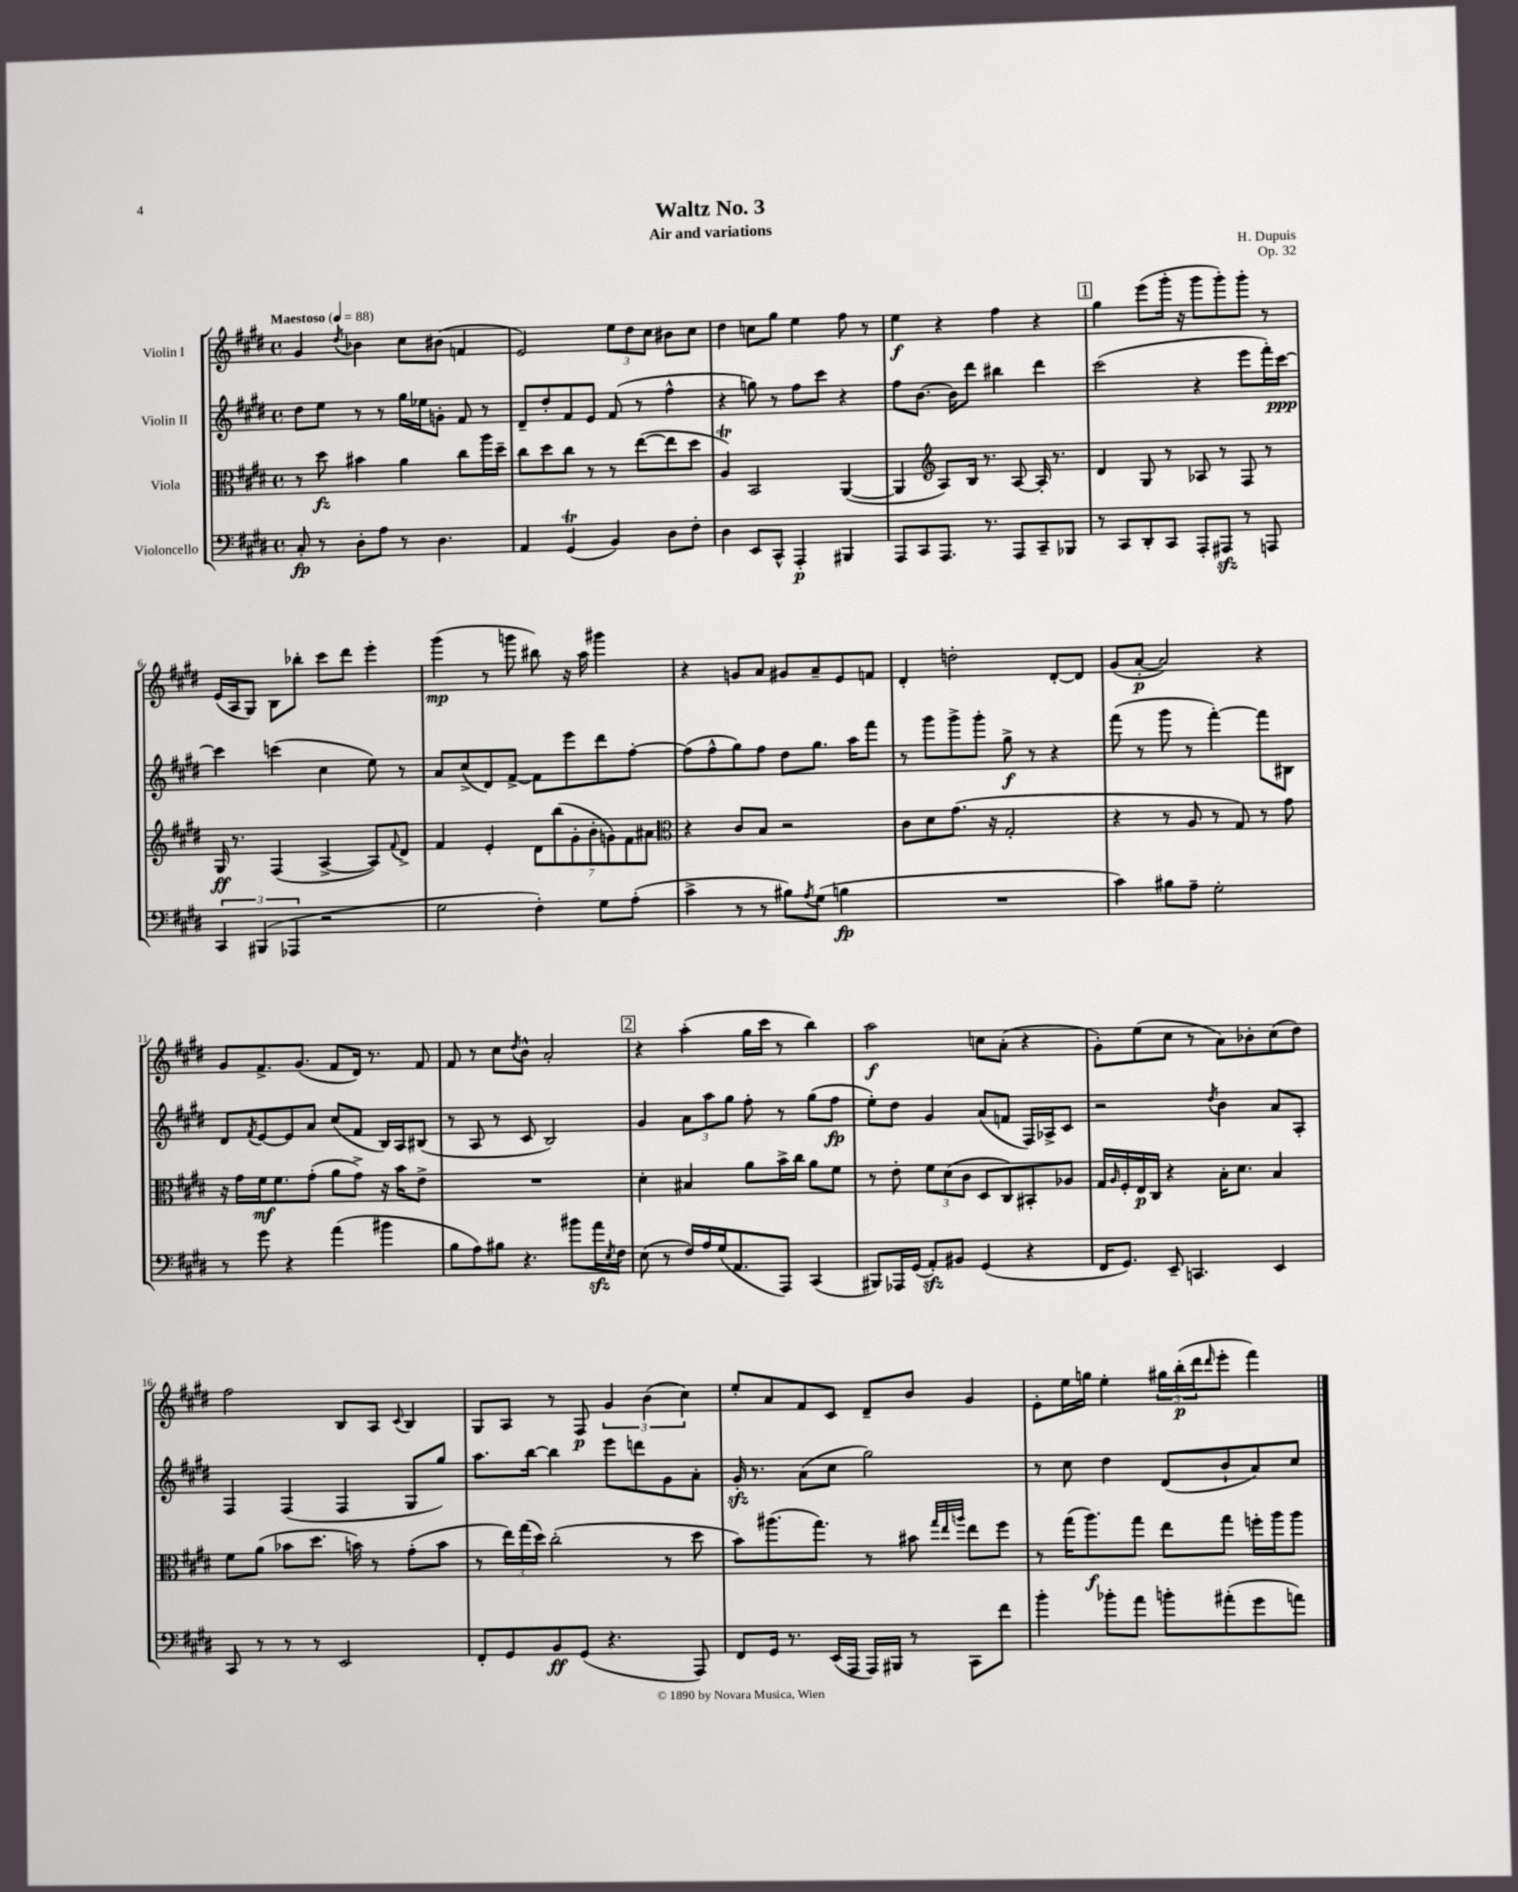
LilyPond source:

\header { title = "Waltz No. 3" composer = "H. Dupuis" subtitle = "Air and variations" opus = "Op. 32" }
<<
\new StaffGroup <<
\new Staff = "s0" \with { instrumentName = "Violin I" } {
    \clef treble \key e \major \defaultTimeSignature \time 4/4 \tempo "Maestoso" 4 = 88
    gis'4 \acciaccatura { dis''8 } bes'4 cis''8 bis'8( f'4 |
    e'2) \tuplet 3/2 { e''8 dis''8 cis''8 } bis'8 cis''8 |
    dis''4 c''8 gis''8 e''4 fis''8 r8 |
    e''4\f r4 fis''4 r4 |
    \mark \markup { \box "1" } gis''4 e'''8( gis'''16-. r16 gis'''8 gis'''8-.) gis'''8-. r8 |
    e'16( a16 gis8) b8 bes''8-. cis'''8 dis'''8 e'''4-. |
    gis'''4\mp( r8 g'''8 bis''8) r16 a''16 gis'''4 |
    r4 g'8 a'8 gis'8 a'8-- e'8 f'8 |
    dis'4-. d''2-. dis'8~-. dis'8 |
    gis'8( a'8~-.\p a'2) r4 |
    gis'8 fis'8.-> gis'8.( fis'8 dis'16) r8. fis'8 |
    fis'8 r8 cis''8 \acciaccatura { dis''8 } b'8-^ a'2-. |
    \mark \markup { \box "2" } r4 a''4-.( gis''16 cis'''16 r8 b''4) |
    a''2\f c''8 a'8-.( r4 |
    gis'8-.) e''8( cis''8 r8 a'8) bes'8-. cis''8( dis''8) |
    fis''2 b8 a8 \appoggiatura { cis'8 } b4 |
    gis8 a8 r8 fis8\p \tuplet 3/2 { gis'4 b'4( cis''4) } |
    e''8-. a'8 fis'8 cis'8 dis'8-- b'8 gis'4 |
    e'8-. e''16 g''16 e''4-. \tuplet 3/2 { gis''16 b''16-.\p( dis'''16 } \grace { dis'''16 } e'''8-. fis'''4) \bar "|." |
}
\new Staff = "s1" \with { instrumentName = "Violin II" } {
    \clef treble \key e \major \defaultTimeSignature \time 4/4
    dis''8 e''8 r8 r8 gis''16 ees''16 g'8-. fis'8 r8 |
    dis'8-- dis''8-. fis'8 e'8 fis'8( r8 fis''4-^ |
    r4 g''8) r8 fis''8 cis'''8 r4 |
    fis''8 b'8.~ b'16 dis'''8 bis''4 dis'''4 |
    \mark \markup { \box "1" } cis'''2( r4 e'''8 fis'''16-.) cis'''16~\ppp |
    cis'''4 c'''4( cis''4 e''8) r8 |
    a'8 cis''8->( dis'8) fis'8~-> fis'8 e'''8 dis'''8 fis''8~-. |
    fis''8( fis''8-^ gis''8) fis''8 dis''8 gis''8. a''16 fis'''8 |
    r8 gis'''8 gis'''8-> gis'''8-. gis''8->\f r8 r4 |
    fis'''8( r8 gis'''8 r8 fis'''4~-.) fis'''8 bis8 |
    dis'8 \acciaccatura { fis'8 } e'8~ e'8 a'8 cis''8( fis'8 b16) a16 bis8( |
    r8 a8 r8 cis'8 b2) |
    \mark \markup { \box "2" } gis'4 \tuplet 3/2 { a'8 a''8 gis''8 } fis''8-. r8 gis''8( fis''8\fp |
    e''8-.) dis''8 gis'4 a'8( f'8 fis16) aes16-> cis'8 |
    r2 \acciaccatura { dis''8 } b'4 a'8 a8-. |
    fis4 fis4( fis4 gis8 gis''8) |
    a''8. b''16~ b''4 e'''8 d'''8 gis'8 a'8-. |
    gis'16-.\sfz r8. a'8( cis''8 gis''2) |
    r8 cis''8 dis''4 dis'8( b'8-! a'8) cis''8 \bar "|." |
}
\new Staff = "s2" \with { instrumentName = "Viola" } {
    \clef alto \key e \major \defaultTimeSignature \time 4/4
    r8 dis''8\fz bis'4 a'4 cis''8 a''16 dis''16-- |
    cis''8 dis''8 cis''8 r8 r8 e''8~( e''8 dis''8 |
    a4\trill) b,2 a,4~( |
    a,4 \clef treble a8) b16 r8. a8~ a16-. r8. |
    \mark \markup { \box "1" } dis'4 gis8 r8 aes8 r8 fis8 r8 |
    gis16\ff r8. fis4( a4~-> a8) \appoggiatura { fis'8 } dis'8-> |
    fis'4 e'4-. \tuplet 7/4 { dis'8 b''8( gis'8-. b'8-. g'8) fis'8 ais'8 } |
    \clef alto r4 cis'8 b8 r2 |
    cis'8 dis'8 gis'8.( r16 gis2-. |
    r4 r8 a8 r8 gis8) r8 gis'8 |
    r16 gis'16 fis'16\mf fis'8. gis'8-.( a'8 gis'8->) r16 b'16 e'8-> |
    R1 |
    \mark \markup { \box "2" } dis'4-. bis4 a'8 b'16-> cis''16 a'8 fis'8 |
    r8 e'8-. \tuplet 3/2 { fis'8 dis'8( cis'8 } dis8 cis8) bis,8-. aes8 |
    gis16 \grace { a16 } fis16-. e16\p cis16 r4 b16-. dis'8. b4 |
    fis'8 a'8( bes'8 dis''8. b'16) r8 gis'8-.( b'8 |
    r8 \tuplet 3/2 { e''16) gis''16( dis''16) } cis''2-.( r8 dis''8 |
    b'8) ais''8.( gis''8.) r8 bis'8 \grace { gis''32 e''32 a''32 } e''8 fis''8 |
    r8 gis''16( a''8.\f) gis''8 e''8 gis''8 f''16-. a''16 a''8 \bar "|." |
}
\new Staff = "s3" \with { instrumentName = "Violoncello" } {
    \clef bass \key e \major \defaultTimeSignature \time 4/4
    cis8-.\fp r8 dis8-. a8 r8 dis4. |
    a,4 gis,4\trill( b,4) dis8 fis8-. |
    dis4 e,8 cis,8-^ a,,4-.\p bis,,4 |
    a,,8 cis,8 a,,8. r8. a,,8 cis,8-- bes,,8 |
    \mark \markup { \box "1" } r8 cis,8 dis,8-. cis,8 a,,8-. ais,,8\sfz r8 a,,8 |
    \tuplet 3/2 { cis,4 bis,,4( aes,,4 } r2 |
    gis2 fis4-.) gis8 a8-.( |
    cis'4-> r8 r8 bis8) \acciaccatura { a8 } gis8( b4\fp |
    R1 |
    cis'4) bis8 a8-- gis2-. |
    r8 gis'8 r4 a'4( bis'4 |
    b8 a8) bis8 r4. bis'8 a'16\sfz \acciaccatura { e8 } fis16 |
    \mark \markup { \box "2" } e8( r8 fis16) a16 gis16( a,8. a,,8) cis,4( |
    bis,,8) aes,,16 gis,16( a,8-.\sfz) bis,8 gis,4( r4 |
    fis,16 gis,8.) e,8-- c,4. e,4 |
    cis,8 r8 r8 r8 e,2 |
    fis,8-. gis,8 b,8\ff gis,8( r4. a,,8) |
    fis,8 gis,16 r8. e,16( a,,16 a,,16) bis,,16 r8 cis,8 fis'8 |
    b'4-. bes'8-. a'8 b'8-. ais'8-.( gis'8 a'8) \bar "|." |
}
>>
>>
